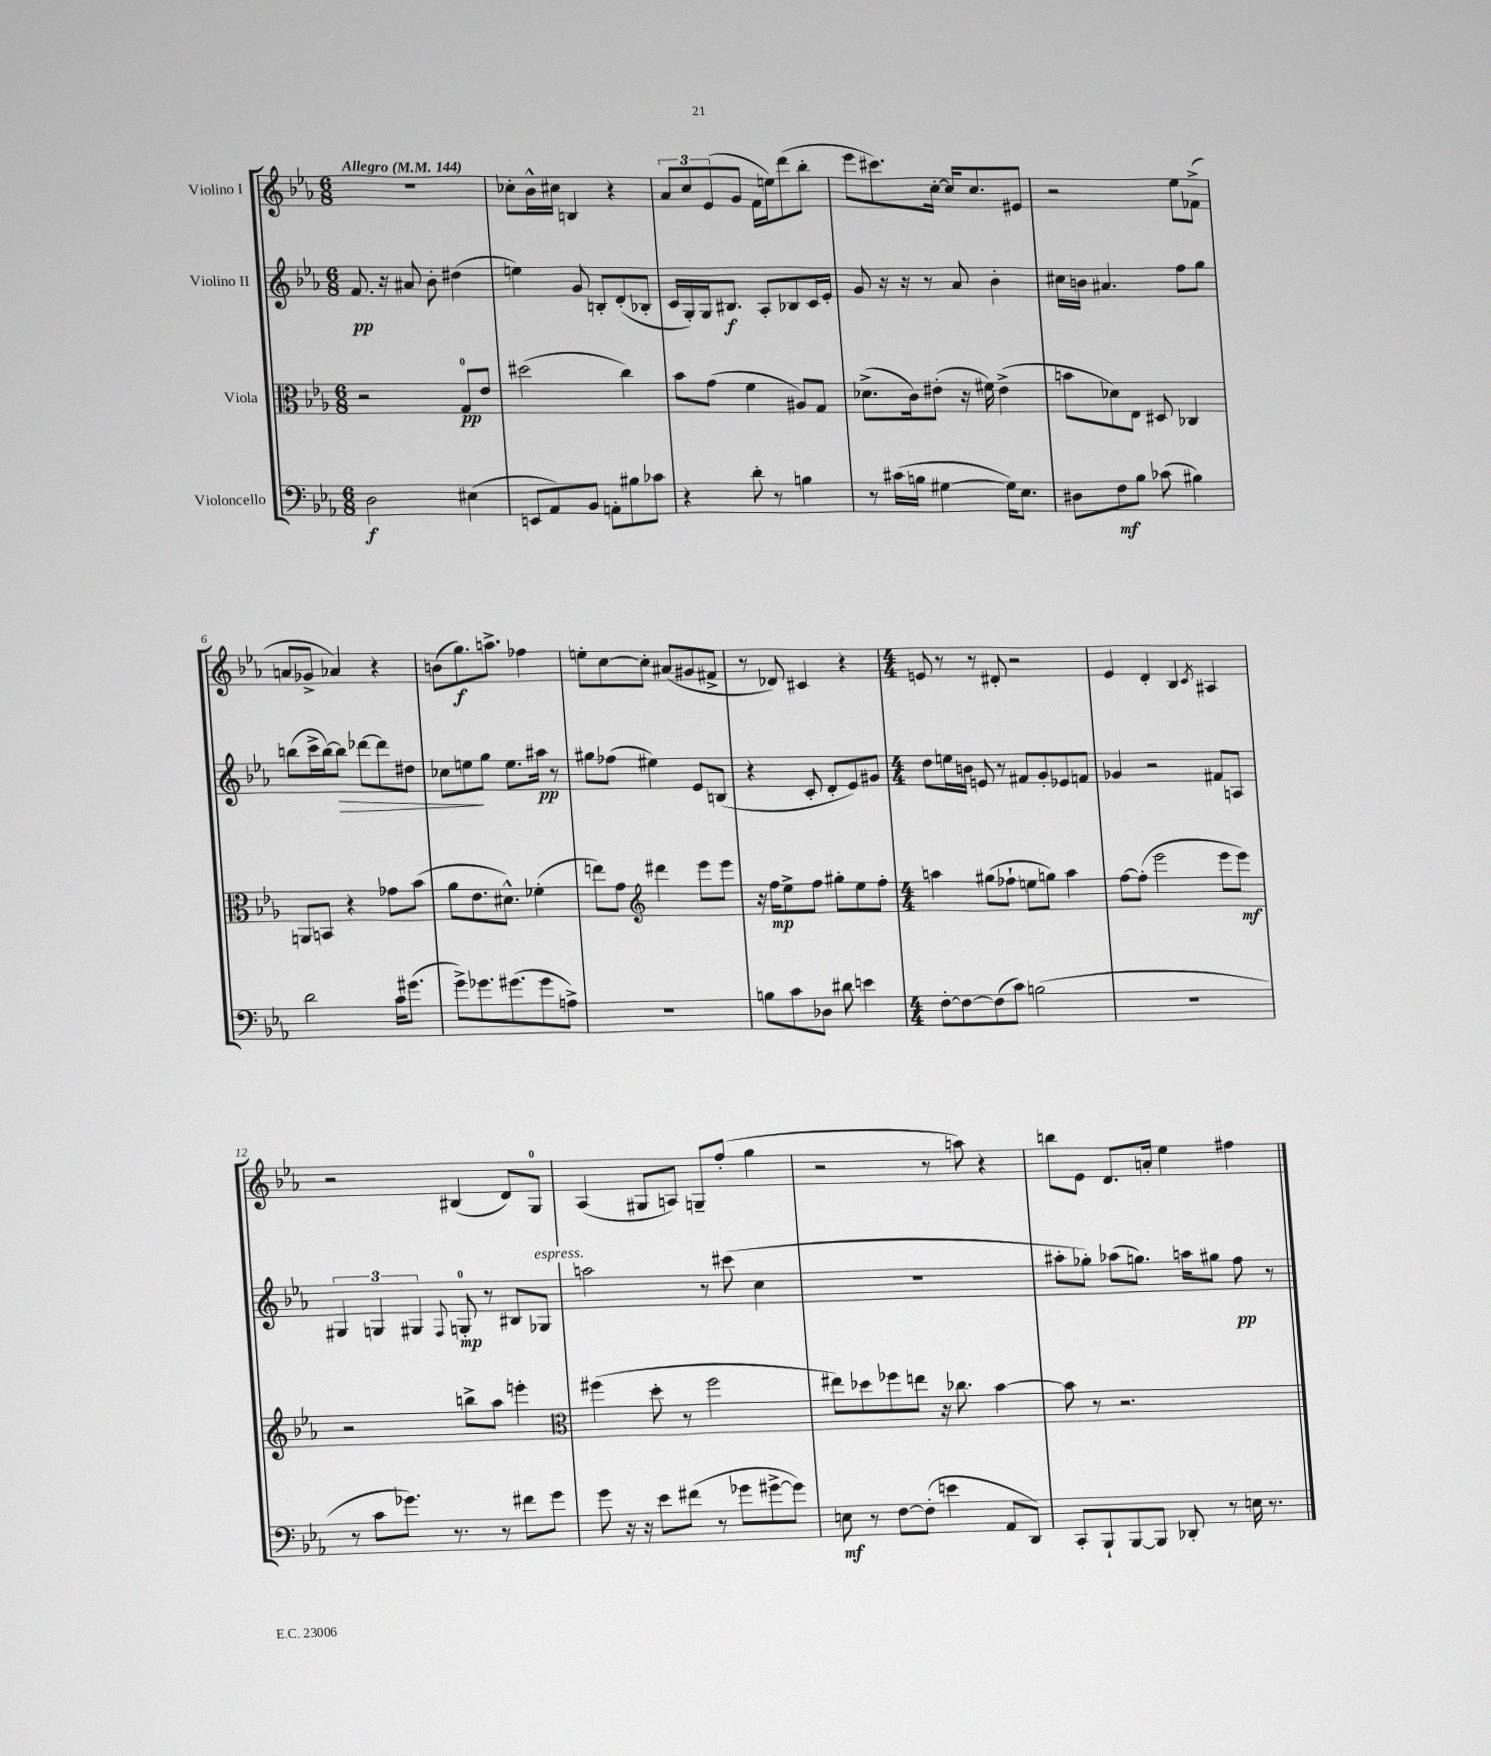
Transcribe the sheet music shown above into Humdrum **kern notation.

**kern	**dynam	**kern	**dynam	**kern	**dynam	**kern	**dynam
*part4	*part4	*part3	*part3	*part2	*part2	*part1	*part1
*staff4	*staff4	*staff3	*staff3	*staff2	*staff2	*staff1	*staff1
*I"Violoncello	*	*I"Viola	*	*I"Violino II	*	*I"Violino I	*
*clefF4	*	*clefC3	*	*clefG2	*	*clefG2	*
*k[b-e-a-]	*	*k[b-e-a-]	*	*k[b-e-a-]	*	*k[b-e-a-]	*
*M6/8	*	*M6/8	*	*M6/8	*	*M6/8	*
*MM144	*	*MM144	*	*MM144	*	*MM144	*
=1	=1	=1	=1	=1	=1	=1	=1
!	!	!	!	!	!	!LO:TX:a:B:t=Allegro	!
2D\	f	2r	.	8.f/	pp	2.r	.
.	.	.	.	16r	.	.	.
.	.	.	.	8a#X/	.	.	.
.	.	.	.	8b-'\	.	.	.
(4E#X\	.	8G/L	pp	(4dd#X\	.	.	.
.	.	8e-/J	.	.	.	.	.
=2	=2	=2	=2	=2	=2	=2	=2
8EEn/L	.	(2dd#X\	.	4een\)	.	8cc-X'\L	.
8AA-/)	.	.	.	.	.	16b-^^\L	.
.	.	.	.	.	.	16cc#X\JJ	.
8BB-/J	.	.	.	8g/	.	4Bn/	.
8AAn'\L	.	.	.	8Bn'/L	.	.	.
8B#X\	.	4cc\)	.	(8d'/	.	4r	.
8c-X\J	.	.	.	8B-X'/J	.	.	.
=3	=3	=3	=3	=3	=3	=3	=3
4r	.	8b-\L	.	16c/LL	.	12a-/L	.
.	.	.	.	16G'/)	.	.	.
.	.	.	.	.	.	12cc/	.
.	.	(8g\J	.	16G/J	.	.	.
.	.	.	.	.	.	(12e-/	.
.	.	.	.	8.B#X/J	f	.	.
8d'\	.	4f\	.	.	.	8g/J	.
8r	.	.	.	8A-'/L	.	16f\LL	.
.	.	.	.	.	.	16een\J)	.
4Bn\	.	8A#X/L)	.	8B-X/	.	(8ddd\	.
.	.	8G/J	.	16c/L	.	8bb-'\J	.
.	.	.	.	16e-'/JJ	.	.	.
=4	=4	=4	=4	=4	=4	=4	=4
8r	.	(8.d-X^\L	.	8g/	.	8eee-\L	.
(16c#X\LL	.	.	.	16r	.	8.ccc#X\)	.
16Bn\JJ	.	16c\k)	.	16r	.	.	.
[4G#X\	.	(8e#X'\J	.	8r	.	.	.
.	.	.	.	.	.	[16cc'\Jk	.
.	.	16r	.	8a-/	.	16cc/KL]	.
.	.	16f#X\)	.	.	.	8.cc/	.
16G#\KL])	.	(4e#^\	.	4b-'\	.	.	.
8.E-\J	.	.	.	.	.	.	.
.	.	.	.	.	.	8e#X/J	.
=5	=5	=5	=5	=5	=5	=5	=5
8D#X\L	.	8bn\L	.	16cc#X\LL	.	2r	.
.	.	.	.	16bn\JJ	.	.	.
8F\	mf	8d-X\)	.	4.a#X/	.	.	.
8B-\J	.	8E-\J	.	.	.	.	.
(8c-X\	.	8D#X/	.	.	.	.	.
4B#X\)	.	4C-X/	.	8ff\L	.	8ee-\L	.
.	.	.	.	8gg\J	.	(8f-X^\J	.
!!LO:LB:g=z
=6	=6	=6	=6	=6	=6	=6	=6
2d\	.	8AAn/L	.	(8bbn\L	.	8an/L	.
.	.	8BBn/J	.	16ccc^\L	.	8g-X^/J	.
.	.	.	.	[16bb\J)	.	.	.
!	!	!	!	!	!LO:HP:b	!	!
.	.	4r	.	8bb\J]	>	4a-X/)	.
.	.	.	.	[8ddd-X\L	.	.	.
16c\KL	.	8g-X\L	.	8ddd-\]	.	4r	.
(8.g#X\J	.	.	.	.	.	.	.
.	.	(8b-\J	.	8dd#X\J	.	.	.
=7	=7	=7	=7	=7	=7	=7	=7
8g^\L)	.	8a-\L	.	8cc-X\L	.	(8bn\L	.
8.g-X\	.	8.e-\	.	8een\	.	8.gg\)	f
.	.	.	.	8gg\J	]	.	.
(8.g#X\	.	8.d#X^^\J)	.	.	.	8.aan^\J	.
.	.	.	.	8.ee\L	.	.	.
8g#\	.	(4f-X'\	.	.	.	4ff-X\	.
.	.	.	.	16aa#X\Jk	pp	.	.
8An^\J)	.	.	.	8r	.	.	.
=8	=8	=8	=8	=8	=8	=8	=8
2.r	.	8een\L)	.	8gg#X\L	.	8een'\L	.
.	.	8g\J	.	(8ff-X\J	.	[8cc\	.
*	*	*clefG2	*	*	*	*	*
.	.	4ddd#X\	.	4ee#X\)	.	8cc'\J]	.
.	.	.	.	.	.	(8a#X/L	.
.	.	8eee-\L	.	8e-/L	.	8g#X/	.
.	.	8eee-\J	.	(8Bn/J	.	8f#X^/J	.
=9	=9	=9	=9	=9	=9	=9	=9
8Bn\L	.	16r	.	4r	.	8r	.
.	.	16ff\KL	mp	.	.	.	.
8c\	.	8ee-^\	.	.	.	8d-X/)	.
8D-X\J	.	8ff\J	.	8c'/	.	4c#X/	.
8d#X\	.	8gg#X'\L	.	8d'/L	.	.	.
4en\	.	8ee-\	.	8e-/)	.	4r	.
.	.	8ff'\J	.	8g#X/J	.	.	.
=10	=10	=10	=10	=10	=10	=10	=10
*M4/4	*	*M4/4	*	*M4/4	*	*M4/4	*
[8F'\L	.	4aan\	.	8dd\L	.	8en/	.
8F\_	.	.	.	16een\L	.	8r	.
.	.	.	.	16bn\JJ	.	.	.
(8F\]	.	(8gg#X\L	.	8en/	.	8r	.
8c\J)	.	8ff-X`\J	.	8r	.	8d#X'/	.
(2Bn\	.	8een\L	.	8f#X/L	.	2r	.
.	.	8ggn\J)	.	8g'/	.	.	.
.	.	4aa\	.	8e-X/	.	.	.
.	.	.	.	8fn/J	.	.	.
=11	=11	=11	=11	=11	=11	=11	=11
1r	.	[8ff\L	.	4g-X/	.	4e-/	.
.	.	(8ff'\J]	.	.	.	.	.
.	.	2eee-\	.	2r	.	4d'/	.
.	.	.	.	.	.	4B-/	.
.	.	.	.	.	.	8qc/	.
.	.	8eee-\L	.	8f#X/L	.	4A#X/	.
.	.	8eee-\J)	mf	8An/J	.	.	.
!!LO:LB:g=z
=12	=12	=12	=12	=12	=12	=12	=12
8r	.	2r	.	6G#X/	.	2r	.
8c\L	.	.	.	.	.	.	.
.	.	.	.	6Gn/	.	.	.
8.g-X\J)	.	.	.	.	.	.	.
.	.	.	.	6G#X/	.	.	.
8.r	.	.	.	.	.	.	.
.	.	.	.	8qqF/	.	.	.
.	.	8bbn^\L	.	8Gn'/	mp	(4B#X/	.
8r	.	8aa-\J	.	8r	.	.	.
8f#X\L	.	4eeen'\	.	8B#X/L	.	8d/L)	.
!	!	!	!	!LO:TX:a:i:t=espress.	!	!	!
8g-\J	.	.	.	8G-X/J	.	8G/J	.
=13	=13	=13	=13	=13	=13	=13	=13
*	*	*clefC3	*	*	*	*	*
8g\	.	(4ff#X\	.	2aan\	.	(4A-/	.
16r	.	.	.	.	.	.	.
16r	.	.	.	.	.	.	.
8e-\L	.	8dd'\	.	.	.	8G#X/L	.
(8f#X\J	.	8r	.	.	.	8An/J)	.
8r	.	2ff#\	.	8r	.	8Gn~/L	.
8g-X\L	.	.	.	(8ccc#X\	.	(8ff'/J	.
[8g#X^\	.	.	.	4cc\	.	4gg\	.
8g#\J])	.	.	.	.	.	.	.
=14	=14	=14	=14	=14	=14	=14	=14
8En\	mf	8ee#X\L)	.	1r	.	2r	.
8r	.	8dd-X\	.	.	.	.	.
[8F\L	.	8ff-X\	.	.	.	.	.
(8F'\J]	.	8een\J	.	.	.	.	.
4en\	.	16r	.	.	.	8r	.
.	.	8.cc-X\	.	.	.	.	.
.	.	.	.	.	.	8aan\)	.
8AA-/L	.	[4b-\	.	.	.	4r	.
8DD/J)	.	.	.	.	.	.	.
=15	=15	=15	=15	=15	=15	=15	=15
8CC'/L	.	8b-\]	.	8aa#X'\L	.	8bbn\L	.
8BBB-`/	.	8r	.	8gg-X'\J)	.	8e-\J	.
[8BBB-/	.	2.r	.	(8aa-X\L	.	8.d/L	.
8BBB-/J]	.	.	.	8.ggn\J)	.	.	.
.	.	.	.	.	.	16an'/Jk	.
8DD-X'/	.	.	.	.	.	4ee-\	.
.	.	.	.	16aan\KL	.	.	.
8r	.	.	.	8gg#X\J	.	.	.
16En\	.	.	.	8ff\	pp	4ff#X\	.
8.r	.	.	.	.	.	.	.
.	.	.	.	8r	.	.	.
==	==	==	==	==	==	==	==
*-	*-	*-	*-	*-	*-	*-	*-
